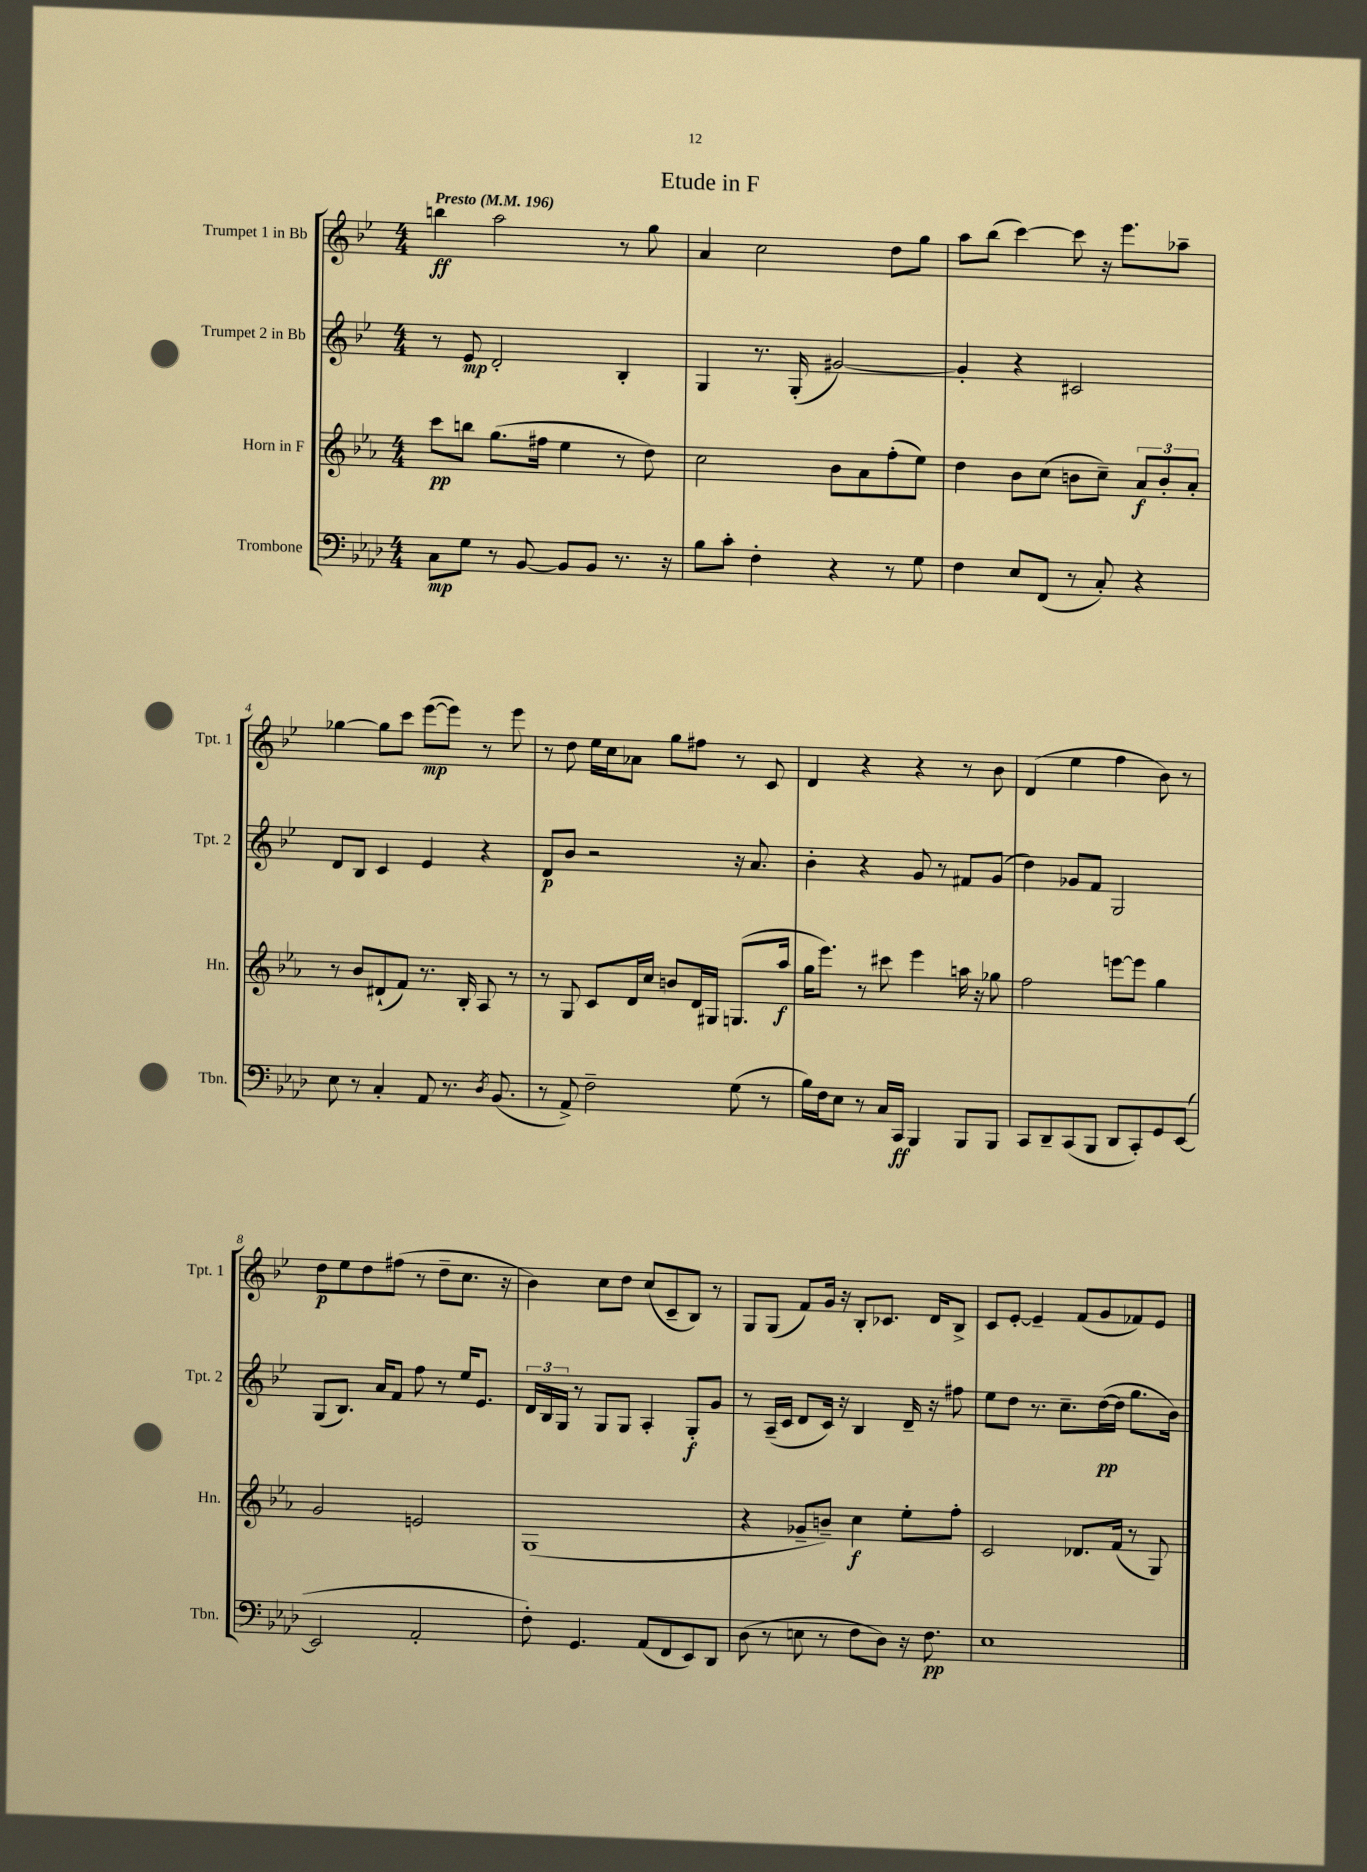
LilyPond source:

\header { title = "Etude in F" }
<<
\new StaffGroup <<
\new Staff = "s0" \with { instrumentName = "Trumpet 1 in Bb" shortInstrumentName = "Tpt. 1" } {
    \clef treble \key bes \major \numericTimeSignature \time 4/4 \tempo "Presto" 4 = 196
    b''4\ff a''2 r8 g''8 |
    a'4 c''2 d''8 g''8 |
    a''8 bes''8( c'''4~) c'''8 r16 ees'''8. aes''8-- |
    ges''4~ ges''8 c'''8 ees'''8~\mp( ees'''8) r8 ees'''8 |
    r8 d''8 ees''16 c''16 aes'8 g''8 fis''8 r8 c'8 |
    d'4 r4 r4 r8 bes'8 |
    d'4( ees''4 f''4 bes'8) r8 |
    d''8\p ees''8 d''8 fis''8( r8 d''8-- c''8. r16 |
    bes'4) c''8 d''8 c''8( c'8-- bes8) r8 |
    g8 g8( f'8) g'16 r16 bes8-. ces'8. d'16 bes8-> |
    c'8 ees'8~-. ees'4-- f'8( g'8 fes'8) ees'8 \bar "|." |
}
\new Staff = "s1" \with { instrumentName = "Trumpet 2 in Bb" shortInstrumentName = "Tpt. 2" } {
    \clef treble \key bes \major \numericTimeSignature \time 4/4
    r8 ees'8\mp d'2-. bes4-. |
    g4 r8. g16-.( gis'2~) |
    gis'4-. r4 cis'2 |
    d'8 bes8 c'4 ees'4 r4 |
    d'8\p bes'8 r2 r16 a'8. |
    bes'4-. r4 g'8 r8 fis'8 g'8( |
    d''4) ges'8 f'8 g2 |
    g8( bes8.) a'16 f'8 f''8 r8 ees''16 ees'8. |
    \tuplet 3/2 { d'16 bes16 g16 } r8 g8 g8 a4-. g8-.\f g'8 |
    r8 a16--( c'16 d'8 c'16) r16 bes4 d'16-- r16 fis''8 |
    ees''8 d''8 r8. c''8.-- d''16~\pp( d''16 g''8. bes'16) \bar "|." |
}
\new Staff = "s2" \with { instrumentName = "Horn in F" shortInstrumentName = "Hn." } {
    \clef treble \key ees \major \numericTimeSignature \time 4/4
    c'''8\pp b''8 g''8.( fis''16 ees''4 r8 d''8) |
    c''2 bes'8 aes'8 f''8-.( ees''8) |
    d''4 bes'8 c''8( b'8 c''8--) \tuplet 3/2 { aes'8\f b'8-. aes'8-. } |
    r8 bes'8 dis'8-!( f'8) r8. bes16-. aes8 r8 |
    r8 g8 c'8 d'16 c''16 b'8 d'16 gis16 g8.( aes''16\f |
    g''16 ees'''8.) r8 cis'''8 ees'''4 a''16 r16 ges''8 |
    f''2 e'''8~ e'''8 g''4 |
    g'2 e'2 |
    g1( |
    r4 ges'8-- b'8--) c''4\f ees''8-. f''8-. |
    c'2 des'8. f'16( r8 g8) \bar "|." |
}
\new Staff = "s3" \with { instrumentName = "Trombone" shortInstrumentName = "Tbn." } {
    \clef bass \key aes \major \numericTimeSignature \time 4/4
    c8\mp g8 r8 bes,8~ bes,8 bes,8 r8. r16 |
    bes8 c'8-. f4-. r4 r8 g8 |
    f4 ees8 f,8( r8 c8-.) r4 |
    ees8 r8 c4-. aes,8 r8. \acciaccatura { des8 } bes,8.( |
    r8 aes,8->) f2-- g8( r8 |
    bes16) f16 ees8 r8 c16 c,16\ff bes,,4 bes,,8 bes,,8 |
    c,8 des,8-- c,8( bes,,8 des,8 c,8-.) g,8 ees,8~( |
    ees,2 aes,2-. |
    f8-.) g,4. aes,8( f,8 ees,8) des,8 |
    des8( r8 e8 r8 f8 des8) r16 f8.\pp |
    ees1 \bar "|." |
}
>>
>>
